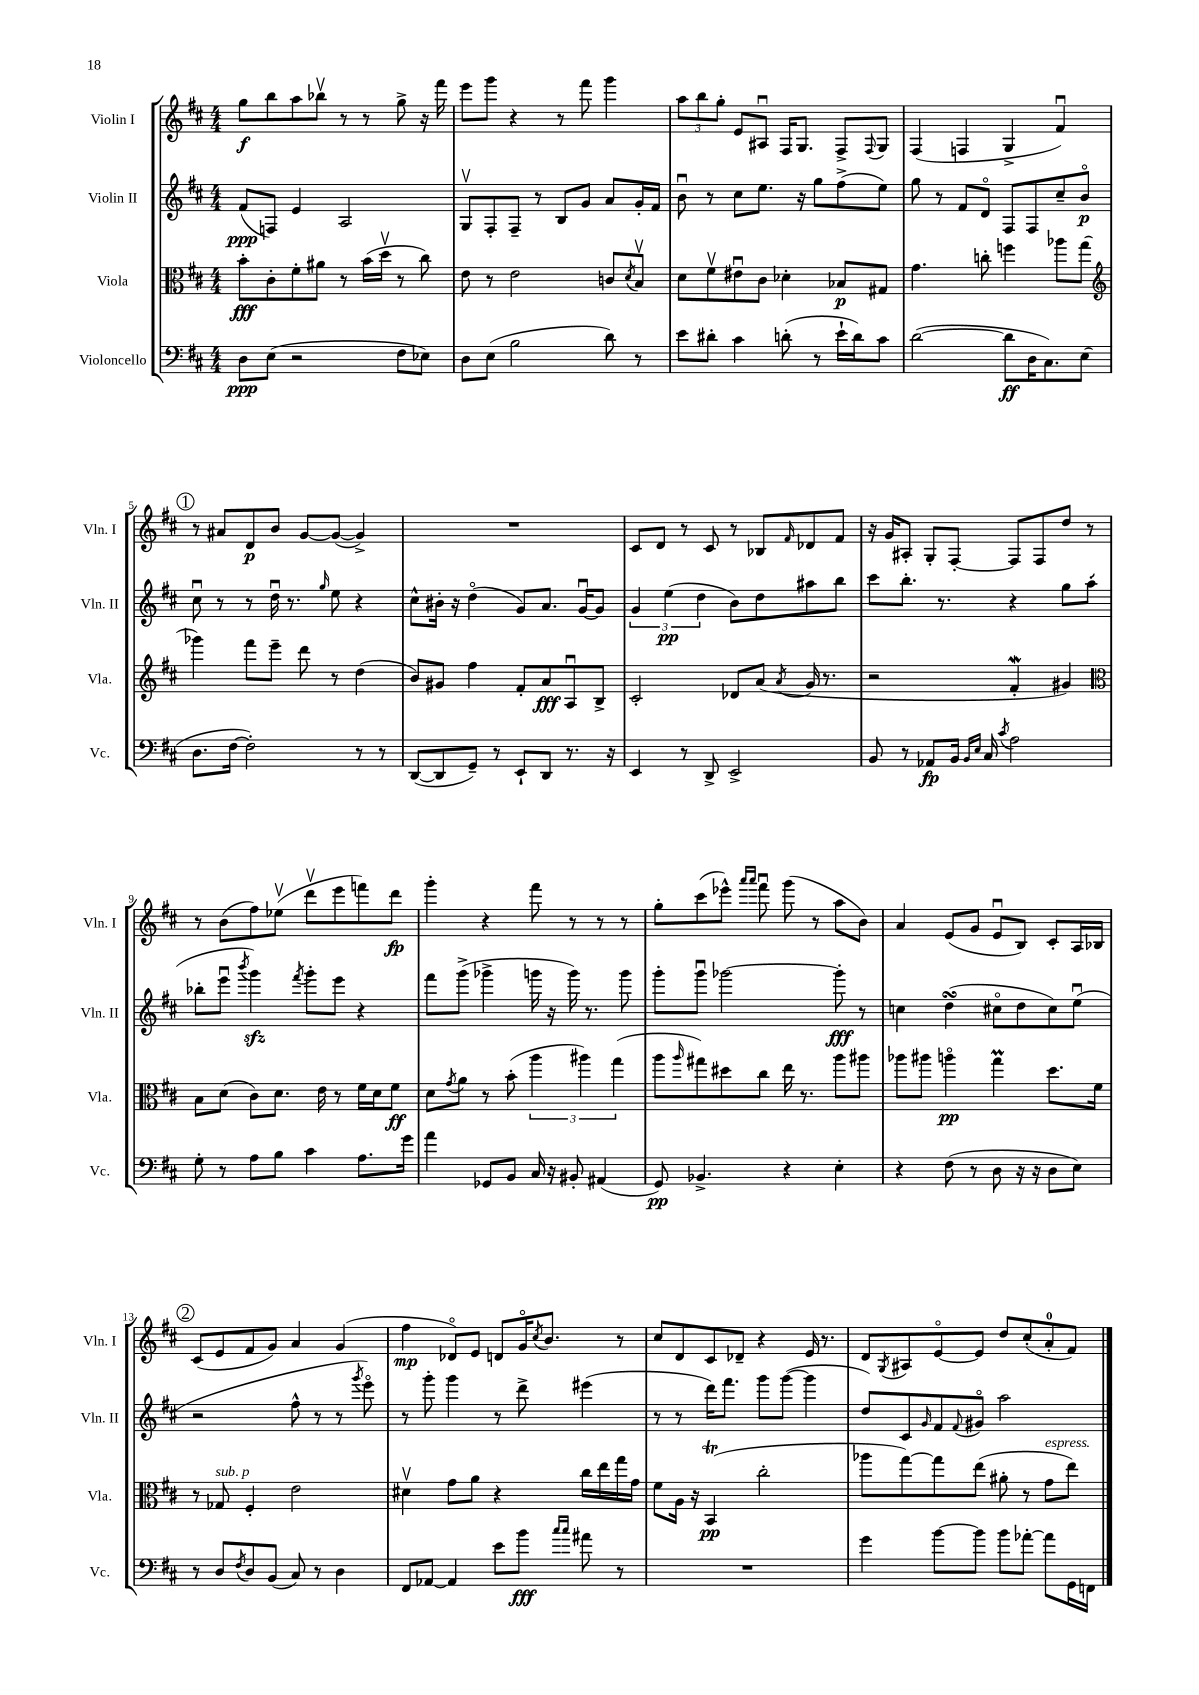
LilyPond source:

<<
\new StaffGroup <<
\new Staff = "s0" \with { instrumentName = "Violin I" shortInstrumentName = "Vln. I" } {
    \clef treble \key d \major \numericTimeSignature \time 4/4
    g''8\f b''8 a''8 bes''8\upbow r8 r8 g''8-> r16 fis'''16 |
    e'''8 g'''8 r4 r8 fis'''8 g'''4 |
    \tuplet 3/2 { a''8 b''8 g''8-. } e'8 ais8\downbow fis16 g8. fis8-> \appoggiatura { fis8 } g8 |
    fis4( f4 g4-> fis'4\downbow) |
    \mark \markup { \circle "1" } r8 ais'8 d'8\p b'8 g'8~ g'8~( g'4->) |
    R1 |
    cis'8 d'8 r8 cis'8 r8 bes8 \grace { fis'16 } des'8 fis'8 |
    r16 g'16 ais8-. g8-. fis8~-. fis8 fis8 d''8 r8 |
    r8 b'8( fis''8) ees''8\upbow( d'''8\upbow e'''8 f'''8) d'''8\fp |
    g'''4-. r4 fis'''8 r8 r8 r8 |
    g''8-. cis'''8( ees'''8-^) \grace { a'''16 a'''16 } fis'''8\downbow g'''8( r8 a''8 b'8) |
    a'4 e'8( g'8 e'8\downbow b8) cis'8-. a16 bes16 |
    \mark \markup { \circle "2" } cis'8( e'8 fis'8 g'8) a'4 g'4( |
    fis''4\mp des'8\flageolet) e'8 d'8 g'16\flageolet \acciaccatura { cis''8 } b'8. r8 |
    cis''8 d'8 cis'8 des'8-- r4 e'16 r8. |
    d'8 \acciaccatura { g8 } ais8 e'8~\flageolet e'8 d''8 cis''8-.( a'8-0-. fis'8) \bar "|." |
}
\new Staff = "s1" \with { instrumentName = "Violin II" shortInstrumentName = "Vln. II" } {
    \clef treble \key d \major \numericTimeSignature \time 4/4
    fis'8\ppp( f8) e'4 a2 |
    g8\upbow fis8-. fis8-- r8 b8 g'8 a'8 g'16-. fis'16 |
    b'8\downbow r8 cis''8 e''8. r16 g''8 fis''8->( e''8) |
    g''8 r8 fis'8 d'8\flageolet fis8 fis8 cis''8-- b'8\flageolet\p |
    \mark \markup { \circle "1" } cis''8\downbow r8 r8 d''16\downbow r8. \grace { g''16 } e''8 r4 |
    cis''8-^ bis'16-. r16 d''4\flageolet( g'8) a'8. g'16~\downbow g'8 |
    \tuplet 3/2 { g'4 e''4\pp( d''4 } b'8) d''8 ais''8 b''8 |
    cis'''8 b''8.-. r8. r4 g''8 a''8-.( |
    bes''8-. e'''8\downbow \acciaccatura { b'''8 } g'''4\sfz) \acciaccatura { fis'''8 } g'''8-. e'''8 r4 |
    fis'''8 g'''8->( ges'''4-> g'''16 r16 g'''16) r8. g'''8 |
    g'''8-. g'''8\downbow ges'''2~ ges'''8-.\fff r8 |
    c''4 d''4\turn( cis''8\flageolet d''8 cis''8) e''8\downbow( |
    \mark \markup { \circle "2" } r2 fis''8-^ r8 r8 \acciaccatura { g'''8 } e'''8\flageolet) |
    r8 g'''8-. g'''4 r8 d'''8-> eis'''4( |
    r8 r8 d'''16) fis'''8. g'''8 g'''8~( g'''4 |
    d''8) cis'8 \grace { g'16 } fis'8 \appoggiatura { fis'8 } gis'8\flageolet a''2 \bar "|." |
}
\new Staff = "s2" \with { instrumentName = "Viola" shortInstrumentName = "Vla." } {
    \clef alto \key d \major \numericTimeSignature \time 4/4
    b'8-.\fff cis'8-. fis'8-. ais'8 r8 b'16( d''16\upbow r8 cis''8) |
    e'8 r8 e'2 c'8 \acciaccatura { d'8 } b8\upbow |
    d'8 fis'8\upbow eis'8\downbow cis'8 des'4-. bes8\p gis8 |
    g'4. c''8-. f''4 aes''8 g''8( |
    \mark \markup { \circle "1" } \clef treble ges'''4) fis'''8 e'''8-- d'''8 r8 d''4( |
    b'8) gis'8 fis''4 fis'8-. a'8\fff a8\downbow b8-> |
    cis'2-. des'8 a'8( \acciaccatura { a'8 } g'16 r8. |
    r2 fis'4-.\mordent gis'4) |
    \clef alto b8 d'8( cis'8) d'8. e'16 r8 fis'16 d'16 fis'8\ff |
    d'8 \acciaccatura { g'8 } a'8 r8 b'8-.( \tuplet 3/2 { a''4 ais''4) g''4( } |
    a''8 \grace { a''16 } gis''8) dis''8 cis''8 e''16 r8. a''8 ais''8 |
    aes''8 ais''8 a''4\flageolet\pp g''4\prall d''8. fis'16 |
    \mark \markup { \circle "2" } r8 ges8^\markup { \italic "sub. p" } fis4-. e'2 |
    dis'4\upbow g'8 a'8 r4 cis''16 e''16 g''16 g'16 |
    fis'8 a16 r16 b,4\trill\pp( cis''2-. |
    aes''8 g''8~) g''8 e''8( ais'8-. r8 g'8^\markup { \italic "espress." } e''8) \bar "|." |
}
\new Staff = "s3" \with { instrumentName = "Violoncello" shortInstrumentName = "Vc." } {
    \clef bass \key d \major \numericTimeSignature \time 4/4
    d8\ppp e8( r2 fis8 ees8) |
    d8 e8( b2 d'8) r8 |
    e'8 dis'8-. cis'4 d'8-.( r8 e'16-! d'16) cis'8 |
    d'2~( d'8\ff d16 cis8.) e8( |
    \mark \markup { \circle "1" } d8. fis16~ fis2-.) r8 r8 |
    d,8~( d,8 g,8--) r8 e,8-! d,8 r8. r16 |
    e,4 r8 d,8-> e,2-> |
    b,8 r8 aes,8\fp b,16 \grace { b,16 e16 } cis16 \acciaccatura { cis'8 } a2 |
    g8-. r8 a8 b8 cis'4 a8. g'16 |
    a'4 ges,8 b,8 cis16 r16 bis,8-. ais,4( |
    g,8\pp) bes,4.-> r4 e4-. |
    r4 fis8( r8 d8 r16 r16 d8 e8) |
    \mark \markup { \circle "2" } r8 d8 \acciaccatura { fis8 } d8 b,8( cis8) r8 d4 |
    fis,8 aes,8~ aes,4 e'8 b'8\fff \grace { cis''16 cis''16 } ais'8 r8 |
    R1 |
    g'4 b'8~ b'8 b'8 aes'8~-. aes'8 g,16 f,16 \bar "|." |
}
>>
>>
